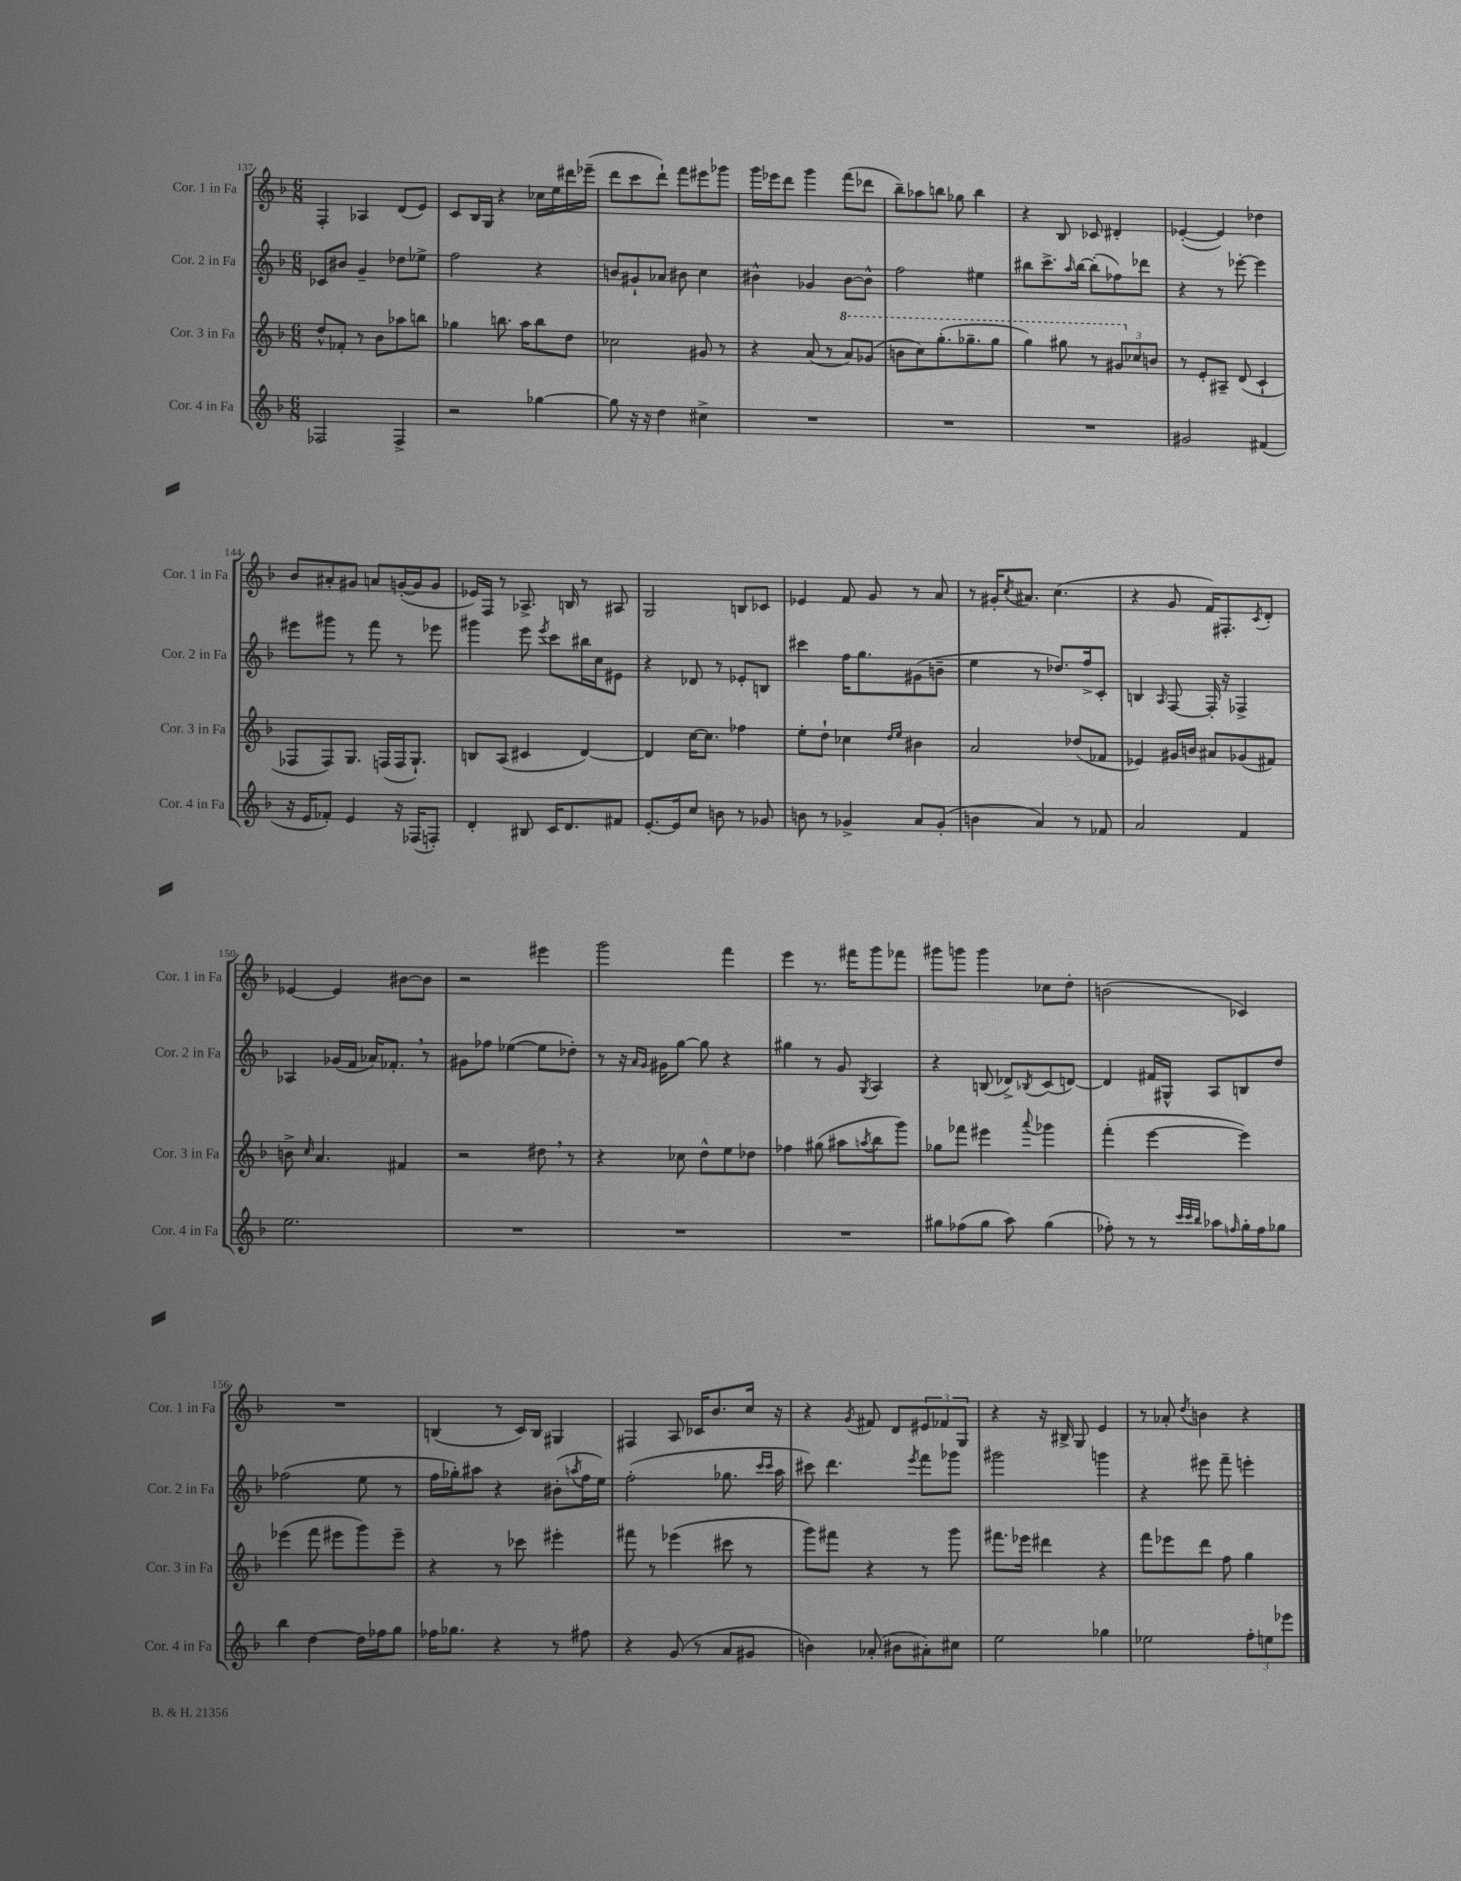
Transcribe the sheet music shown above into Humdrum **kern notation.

**kern	**kern	**kern	**kern
*part4	*part3	*part2	*part1
*staff4	*staff3	*staff2	*staff1
*I"Cor. 4 in Fa	*I"Cor. 3 in Fa	*I"Cor. 2 in Fa	*I"Cor. 1 in Fa
*I'Cor. 4 in Fa	*I'Cor. 3 in Fa	*I'Cor. 2 in Fa	*I'Cor. 1 in Fa
*clefG2	*clefG2	*clefG2	*clefG2
*k[b-]	*k[b-]	*k[b-]	*k[b-]
*M6/8	*M6/8	*M6/8	*M6/8
=137	=137	=137	=137
2F-X/	8dd^^/L	8c-X/L	4F'/
.	8f-X'/J	8b#X/J	.
.	8r	4g~/	4A-X/
.	8b-\L	.	.
4F-^/	8aa-X\	8dd-X\L	(8d/L
.	8bbn\J	8ee-X^\J	8e/J)
=138	=138	=138	=138
2r	4gg-X\	2ff\	8c/L
.	.	.	16B-/L
.	.	.	16G/JJ
.	8.bbn\	.	4r
.	16aa\KL	.	.
[4gg-X\	8bb\	4r	16cc-X\LL
.	.	.	16ee\
.	8dd\J	.	16ddd#X\
.	.	.	(16eee-X~\JJ
=139	=139	=139	=139
8gg-\]	2cc-X\	8bn/L	8ddd\L
16r	.	8g#X`/	8ccc\
16r	.	.	.
4dd\	.	8a-X/J	8ddd`\J)
.	.	8b#X\	8fff\L
4cc#X^\	8g#X/	4cc\	8eee#X\
.	8r	.	8ggg-X\J
=140	=140	=140	=140
2.r	4r	4b#X^^\	16ggg\LL
.	.	.	16eee-X\J
.	.	.	8ddd\J
.	(8a/	4g-X/	4ggg\
.	8r	.	.
*	*8va	*	*
.	8aa/L)	[8b#\L	(8fff\L
.	(8gg-X/J	8b#^^\J]	8ddd-X\J
=141	=141	=141	=141
2.r	8bbn\L	2ff\	8bb-~\L)
.	8ccc\)	.	8aa-X\
.	(8.ggg'\	.	8bbn\J
.	.	.	8gg-X\
.	8.ggg-X~\	.	.
.	.	4ee#X\	4bb\
.	8ggg-\J	.	.
=142	=142	=142	=142
2.r	4ggg\)	8bb#X\L	4r
.	.	8.ccc^\	.
.	8ggg#X\	.	8B-/
.	.	16qqaa/	.
.	.	[16bb#\Jk	.
.	8r	(8bb#'\L]	8c-X/
.	12gg#X/L	8ff-X\)	4d#X'/
*	*X8va	*	*
.	12cc-X/	.	.
.	.	8ddd-X\J	.
.	12bn/J	.	.
=143	=143	=143	=143
2g#X/	8r	4r	([4e-X'/
.	8e'/L	.	.
.	8A#X~/J	8r	4e-/])
.	(8d/	[8eee-X'\	.
(4f#X/	4c`/	4eee-\]	4dd-X\
!!LO:LB:g=z
=144	=144	=144	=144
16r	8F-X/L	8eee#X\L	8b-/L
16e/KL	.	.	.
8f-X'/J)	8F-/)	8ggg#X\J	8a#X'/
4e/	8.G/J	8r	8g#X/J
.	.	8fff\	8an/L
.	(16Fn/LL	.	.
16r	16F/J	8r	([16gn'/L
(16F-X/KL	8.G`/J)	.	16g/J]
8Fn'/J)	.	8eee-X\	8g/J
=145	=145	=145	=145
4d'/	8Bn/L	4ggg#X\	16e-X/LL)
.	.	.	16F/JJ
.	(8A/J	.	8r
8B#X/	4c#X/	8eee\	8.A-X^/
.	.	8qeee/	.
16c/KL	.	8ccc\L	.
8.d/	.	.	16Bn/
.	[4d/)	16bb#X\L	8r
.	.	16cc\J	.
8f#X/J	.	8e#X\J	8A#X/
=146	=146	=146	=146
[8.e'/L	4d/]	4r	2G/
16e/k]	.	.	.
8cc/J	[16cc\KL	8d-X/	.
.	8.cc\J]	.	.
8bn\	.	8r	.
8r	4ff-X\	8e-X'/L	8Bn/L
8g-X/	.	8Bn/J	8c-X/J
=147	=147	=147	=147
8bn\	8ee'\L	4ccc#X\	4e-X/
8r	8dd`\J	.	.
4g-X^/	4cc-X\	16ff\KL	8f/
.	.	8.gg\	.
.	.	.	8g/
.	16qqdd/LL	.	.
.	16qqee/JJ	.	.
8a/L	4b#X\	(8g#X\	8r
(8g-'/J	.	8bn~\J	8a/
=148	=148	=148	=148
4bn\	2a/	4ee\	8r
.	.	.	16g#X'/KL
.	.	.	8qcc/
.	.	.	8.a#X/J
4a/)	.	8r	.
.	.	8.dd-X/L)	(4.cc\
8r	(8dd-X/L	.	.
.	.	16ff^/k	.
8f-X/	8f-X/J	8c'/J	.
=149	=149	=149	=149
2a/	4e-X/)	4Bn/	4r
.	.	16qqA/	.
.	16g#X/LL	[8F/	8g/
.	16bn/JJ	.	.
.	8a#X/L	16F'/]	16f/KL)
.	.	16r	8.F#X'/
4f/	(8g-X/	4F-X^/	.
.	.	.	8qc/
.	8f#X/J)	.	8d'/J
!!LO:LB:g=z
=150	=150	=150	=150
2.ee\	8bn^\	4A-X/	[4e-X/
.	16qqcc/	.	.
.	4.a/	.	.
.	.	(16g-X/LL	4e-/]
.	.	16f/JJ	.
.	.	16a-X/KL)	.
.	.	8.f-X',/J	.
.	4f#X/	.	[8b#X\L
.	.	8r	8b#\J]
=151	=151	=151	=151
2.r	2r	8g#X\L	2r
.	.	8ff-X\J	.
.	.	([4ee-X\	.
.	8dd#X,\	8ee-\L]	4eee#X\
.	8r	8dd-X'\J)	.
=152	=152	=152	=152
2.r	4r	8r	2ggg\
.	.	16r	.
.	.	16qqa/LL	.
.	.	16qqg/JJ	.
.	.	16g#X\KL	.
.	8cc-X\	[8gg\J	.
.	8dd^^\L	8gg\]	.
.	8ee\	4r	4fff\
.	8dd-X\J	.	.
=153	=153	=153	=153
2.r	4ff-X\	4gg#X\	4eee\
.	(8gg#X\	8r	8.r
.	8aa#X\L	8g/	.
.	.	.	16fff#X\KL
.	8qaan/	8qG/	.
.	8bb-\	4A/	8ggg\
.	8ggg\J)	.	8fff-X\J
=154	=154	=154	=154
8gg#X\L	8gg-X\L	4r	8ggg#X\L
(8ff-X\	8fff-X\J	.	8gggn\J
8gg#\J	4eee#X\	(8Bn/	4ggg\
8aa\)	.	8d-X^/L)	.
.	8qqaaa/	8qB-X/	.
(4gg#\	4ggg-X\	(8c/	8cc-X\L
.	.	[8dn/J)	8dd'\J
=155	=155	=155	=155
8ff-X'\)	(4fff'\	4d/]	(2bn\
8r	.	.	.
8r	[4eee\	16f#X/LL	.
.	.	16G#X^^/JJ	.
32qqccc/LLL	.	.	.
32qqccc/	.	.	.
32qqbb-/JJJ	.	.	.
8aa-X\L	.	8A/L	.
16qqffn/	.	.	.
16gg'\L	4eee\])	8Bn/	4c-X/)
16ff\J	.	.	.
8gg-X\J	.	8dd/J	.
!!LO:LB:g=z
=156	=156	=156	=156
4bb-\	(4eee-X\	(2ff-X\	2.r
[4dd\	8fff\	.	.
.	8eee#X\L	.	.
16dd\LL]	8ggg\)	8ee\	.
16ff-X\J	.	.	.
8gg\J	8eee#~\J	8r	.
=157	=157	=157	=157
16ff-X\KL	4r	16ff\LL	(4Bn/
8.gg-X\J	.	16gg-X'\J)	.
.	.	8aa#X\J	.
4r	8r	4r	8r
.	8ccc-X\	.	16c/LL)
.	.	.	16B/JJ
8r	4eee#X'\	(8b#X'\L	4G#X/
.	.	8qaan/	.
8ff#X\	.	16ff\L	.
.	.	16ee\JJ)	.
=158	=158	=158	=158
4r	8fff#X\	(2ff'\	4F#X/
.	8r	.	.
(8g/	(4eee-X\	.	8A/
8r	.	.	16c-X/KL
.	.	.	8.b-/
8a/L	8ccc#X\	8.gg-X\	.
8g#X/J	8r	.	16cc/Jk
.	.	16qqccc/LL	.
.	.	16qqccc/JJ	.
.	.	16aa\	16r
=159	=159	=159	=159
4bn\)	8ggg\L)	8ccc#X\)	4r
.	8fff#X\J	4.ddd\	.
.	.	.	8qg/
(8a-X'/	4r	.	8f#X/
8b#X\L	.	.	8d/L
.	.	8qeee/	.
8a#X'\)	8r	8fff\L	12e#X/
.	.	.	12f-X/
8cc#X\J	8ggg\	8ggg-X\J	.
.	.	.	12G/J
=160	=160	=160	=160
2ee\	8.fff#X\L	2ggg#X\	4r
.	16eee-X\Jk	.	.
.	4ddd#X\	.	16r
.	.	.	16B#X^/
.	.	.	8G/
4gg-X\	4r	4gggn\	4e/
=161	=161	=161	=161
2ee-X\	8fff\L	4r	8r
.	8eee-X\	.	8a-X'/
.	.	.	8qdd/
.	8ddd\J	8eee#X\	4bn\
.	8ff\	8fff~\	.
12ff'\L	4gg\	4eeen'\	4r
12een\	.	.	.
12eee-X\J	.	.	.
==	==	==	==
*-	*-	*-	*-
